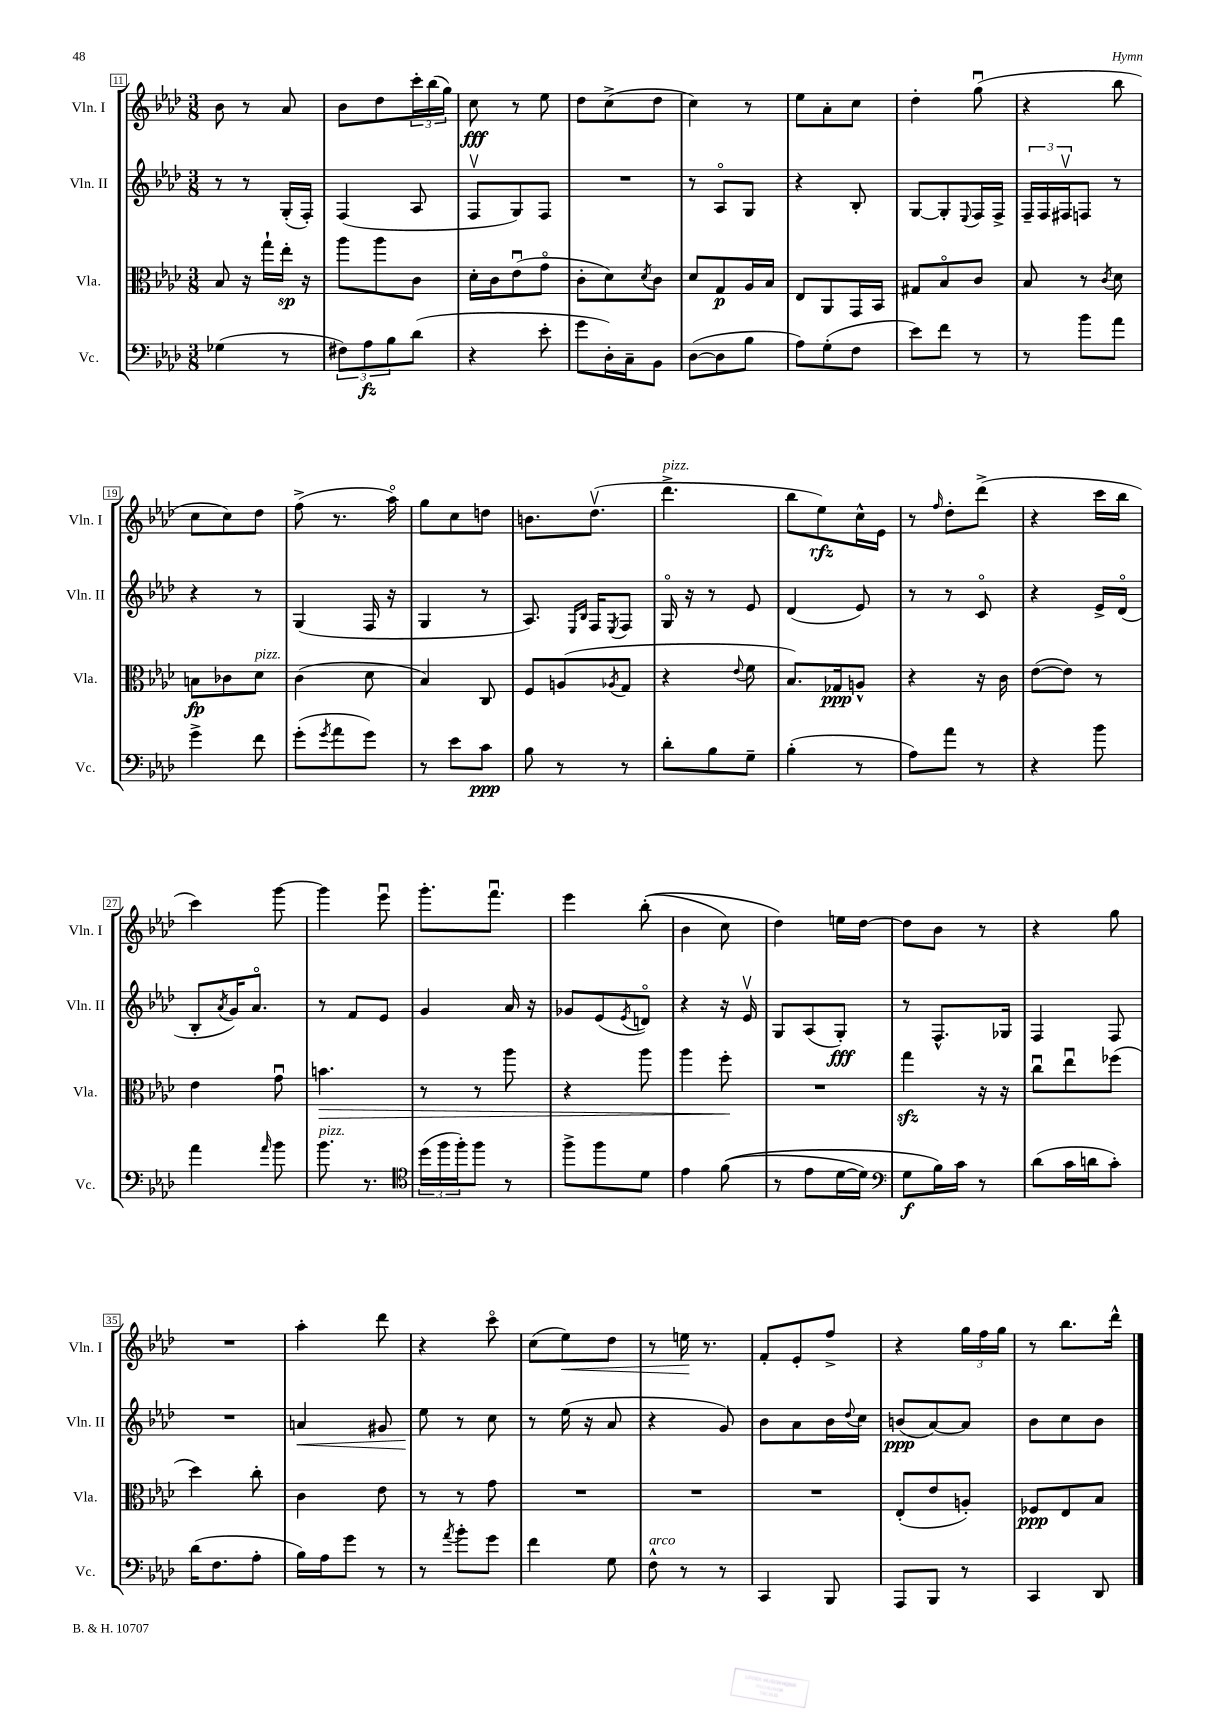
<<
\new StaffGroup <<
\new Staff = "s0" \with { instrumentName = "Vln. I" shortInstrumentName = "Vln. I" } {
    \clef treble \key aes \major \numericTimeSignature \time 3/8
    bes'8 r8 aes'8 |
    bes'8 des''8 \tuplet 3/2 { c'''16-. bes''16( g''16) } |
    c''8\fff r8 ees''8 |
    des''8 c''8->( des''8 |
    c''4) r8 |
    ees''8 aes'8-. c''8 |
    des''4-. g''8\downbow( |
    r4 bes''8 |
    c''8 c''8) des''8 |
    f''8->( r8. aes''16\flageolet) |
    g''8 c''8 d''8 |
    b'8. des''8.\upbow( |
    des'''4.->^\markup { \italic "pizz." } |
    bes''8 ees''8\rfz) c''16-^ ees'16 |
    r8 \grace { f''16 } des''8-. des'''8->( |
    r4 c'''16 bes''16 |
    c'''4) g'''8~ |
    g'''4 ees'''8\downbow |
    g'''8.-. f'''8.\downbow |
    ees'''4 bes''8-.(\( |
    bes'4 c''8) |
    des''4\) e''16 des''16~ |
    des''8 bes'8 r8 |
    r4 g''8 |
    R4. |
    aes''4-. des'''8 |
    r4 c'''8\flageolet |
    c''8( ees''8\<) des''8 |
    r8 e''16\! r8. |
    f'8-. ees'8-. f''8-> |
    r4 \tuplet 3/2 { g''16 f''16 g''16 } |
    r8 bes''8. des'''16-^ \bar "|." |
}
\new Staff = "s1" \with { instrumentName = "Vln. II" shortInstrumentName = "Vln. II" } {
    \clef treble \key aes \major \numericTimeSignature \time 3/8
    r8 r8 g16-.( f16-.) |
    f4( aes8 |
    f8\upbow g8) f8 |
    R4. |
    r8 aes8\flageolet g8 |
    r4 bes8-. |
    g8~ g8-. \appoggiatura { ees8 } f16 f16-> |
    \tuplet 3/2 { f16-- f16 fis16\upbow } f8 r8 |
    r4 r8 |
    g4( f16 r16 |
    g4 r8 |
    aes8.) \grace { ees16 bes16 } f16 \acciaccatura { ees8 } f8 |
    g16\flageolet r16 r8 ees'8 |
    des'4( ees'8) |
    r8 r8 c'8\flageolet |
    r4 ees'16-> des'16\flageolet( |
    bes8-. \acciaccatura { aes'8 } g'16) aes'8.\flageolet |
    r8 f'8 ees'8 |
    g'4 aes'16 r16 |
    ges'8 ees'8( \acciaccatura { ees'8 } d'8\flageolet) |
    r4 r16 ees'16\upbow |
    g8 aes8( g8-.\fff) |
    r8 f8.-^ ges16 |
    f4 f8 |
    R4. |
    a'4\< gis'8 |
    ees''8\! r8 c''8 |
    r8 ees''16( r16 aes'8 |
    r4 g'8) |
    bes'8 aes'8 bes'16 \appoggiatura { des''8 } c''16 |
    b'8\ppp( aes'8~) aes'8 |
    bes'8 c''8 bes'8 \bar "|." |
}
\new Staff = "s2" \with { instrumentName = "Vla." shortInstrumentName = "Vla." } {
    \clef alto \key aes \major \numericTimeSignature \time 3/8
    bes8 r16 g''16-! ees''16-.\sp r16 |
    aes''8 aes''8 c'8 |
    des'16-. c'16 ees'8\downbow( g'8\flageolet |
    c'8-. des'8) \acciaccatura { des'8 } c'8 |
    des'8 g8\p aes16 bes16 |
    ees8 aes,8 g,16 bes,16 |
    gis8 bes8\flageolet c'8 |
    bes8 r8 \acciaccatura { c'8 } des'8 |
    b8\fp ces'8 des'8^\markup { \italic "pizz." } |
    c'4( des'8 |
    bes4) c8 |
    f8 a8( \acciaccatura { aes8 } g8 |
    r4 \appoggiatura { ees'8 } f'8 |
    bes8.) ges16\ppp a8-^ |
    r4 r16 c'16 |
    ees'8~( ees'8) r8 |
    ees'4 g'8\downbow |
    b'4.\> |
    r8 r8 aes''8 |
    r4 aes''8 |
    aes''4 f''8-.\! |
    R4. |
    g''4\sfz r16 r16 |
    c''8\downbow ees''8\downbow fes''8( |
    des''4) c''8-. |
    c'4 ees'8 |
    r8 r8 g'8 |
    R4. |
    R4. |
    R4. |
    ees8-.( ees'8 a8-.) |
    fes8\ppp ees8 bes8 \bar "|." |
}
\new Staff = "s3" \with { instrumentName = "Vc." shortInstrumentName = "Vc." } {
    \clef bass \key aes \major \numericTimeSignature \time 3/8
    ges4( r8 |
    \tuplet 3/2 { fis8) aes8\fz bes8 } des'8( |
    r4 ees'8-. |
    g'8 des16-.) c16-- bes,8 |
    des8~( des8 bes8 |
    aes8) g8-.( f8 |
    ees'8) f'8 r8 |
    r8 bes'8 aes'8 |
    g'4-> f'8 |
    g'8-.( \acciaccatura { g'8 } aes'8 g'8) |
    r8 ees'8 c'8\ppp |
    bes8 r8 r8 |
    des'8-. bes8 g8-- |
    bes4-.( r8 |
    aes8) aes'8 r8 |
    r4 bes'8 |
    aes'4 \grace { aes'16 } bes'8 |
    bes'8.^\markup { \italic "pizz." } r8. |
    \clef tenor \tuplet 3/2 { des''16( f''16 f''16-.) } f''8 r8 |
    f''8-> f''8 des'8 |
    ees'4 f'8(\( |
    r8 ees'8 des'16~ des'16) |
    \clef bass g8\f bes16\) c'16 r8 |
    des'8( c'16 d'16 c'8-.) |
    des'16( f8. aes8-. |
    bes16) aes16 g'8 r8 |
    r8 \acciaccatura { aes'8 } bes'8-. g'8 |
    f'4 g8 |
    f8-^^\markup { \italic "arco" } r8 r8 |
    c,4 bes,,8 |
    aes,,8 bes,,8 r8 |
    c,4 des,8 \bar "|." |
}
>>
>>
\layout { \context { \Score currentBarNumber = #11 \override BarNumber.stencil = #(make-stencil-boxer 0.1 0.3 ly:text-interface::print) } }
